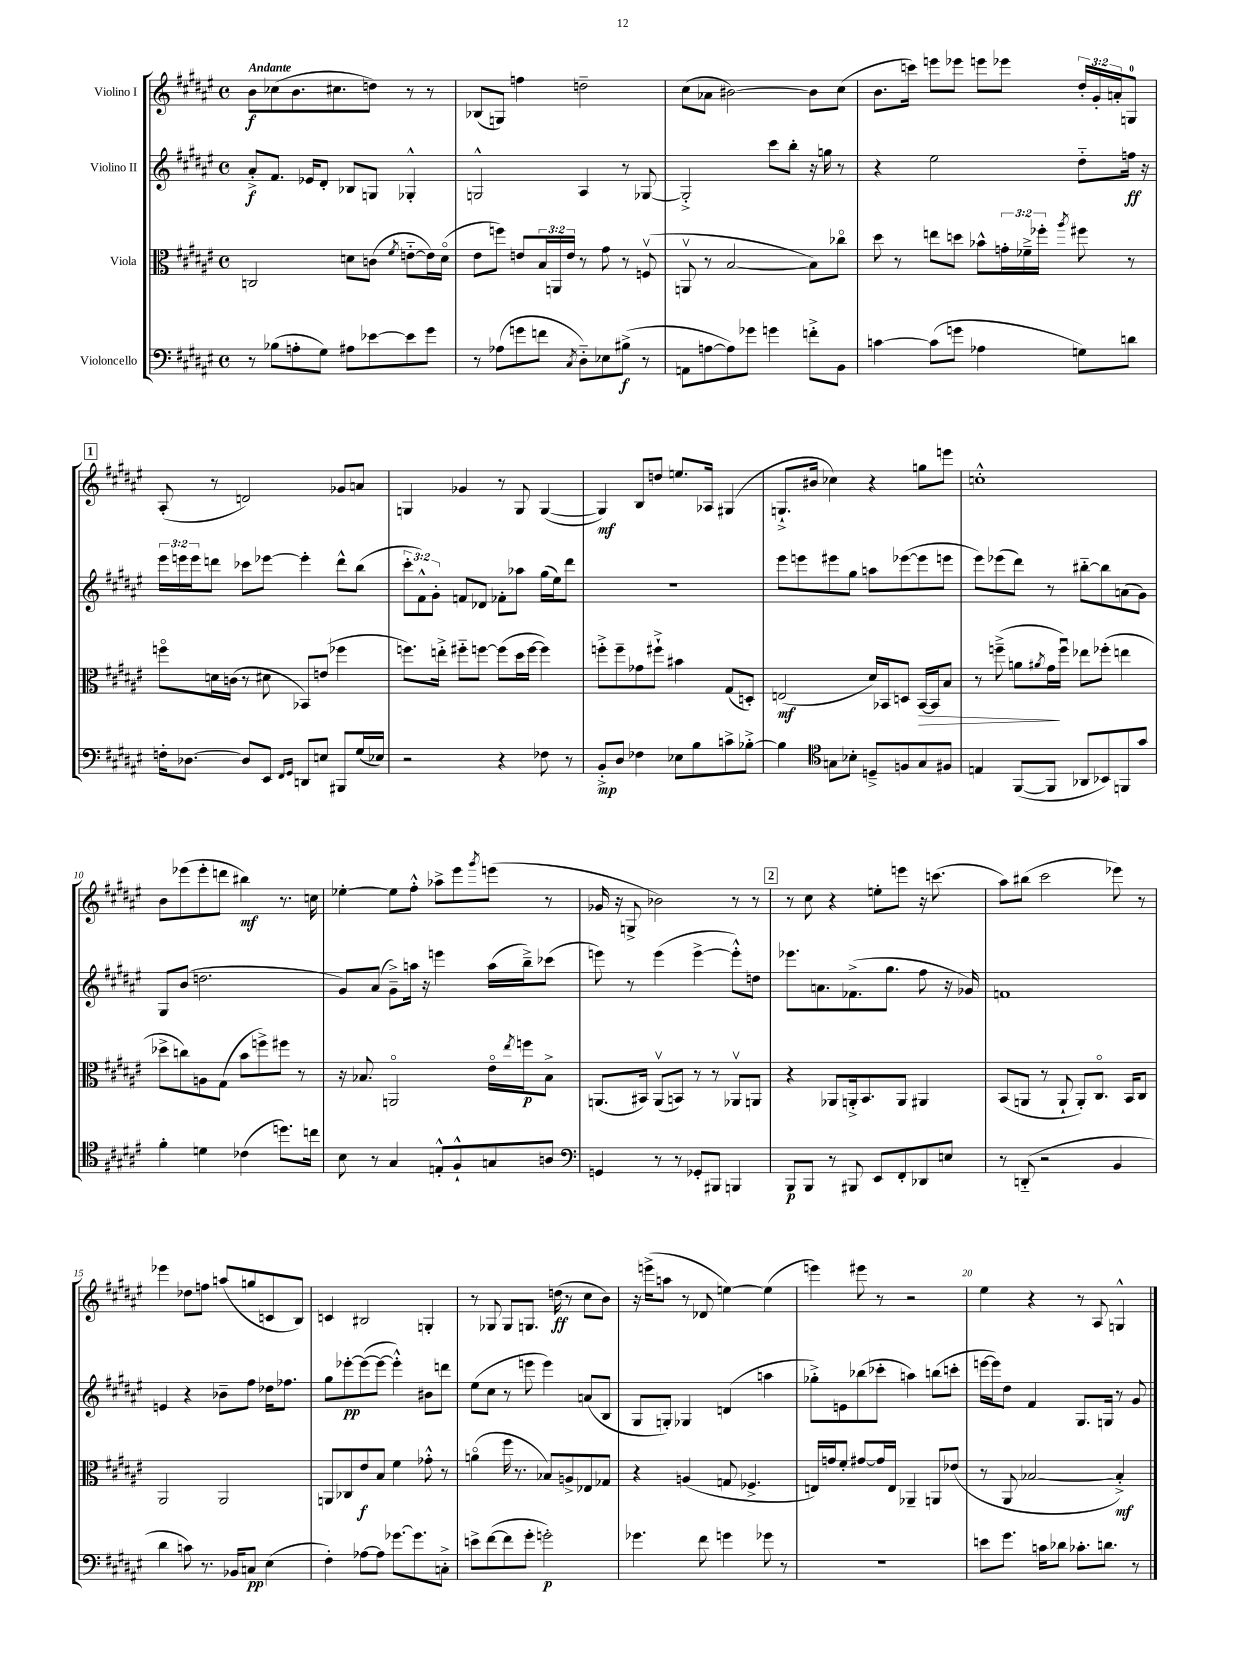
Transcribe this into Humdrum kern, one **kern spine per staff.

**kern	**kern	**kern	**kern
*staff4	*staff3	*staff2	*staff1
*clefF4	*clefC3	*clefG2	*clefG2
*k[f#c#g#d#a#e#]	*k[f#c#g#d#a#e#]	*k[f#c#g#d#a#e#]	*k[f#c#g#d#a#e#]
*M4/4	*M4/4	*M4/4	*M4/4
*met(c)	*met(c)	*met(c)	*met(c)
8r	2C	8a#'^	8b
(8B-	.	8.f#	(8cc-
8A'	.	.	8.b
.	.	16e-	.
8G#)	.	8d#'	.
.	.	.	8.cc#
8A#	8d	8B-	.
[8e-	(8c	8G	8dd)
.	8qf#	.	.
8e-]	[8e'~	4G-'^^	8r
8g#	16e])	.	8r
.	(16do	.	.
=	=	=	=
8r	8e#	2G^^	(8B-
(8A-	8ff)	.	8G)
8g	8e	.	4ff
8f	24B	.	.
.	24AA	.	.
.	24e	.	.
8qC#	.	.	.
8D#'~)	8r	4A#	2dd~
8E-	8g#	.	.
(8B#^	8r	8r	.
8r	(8Fv	[8G-	.
=	=	=	=
8AA	8AAv	2G-'^]	(8cc#
[8A	8r	.	8a-
8A])	[2B	.	[2b#)
8g-	.	.	.
4g	.	8ccc#	.
.	.	8bb'	.
8f'^	8B])	16r	8b#]
.	.	16gg	.
8BB	8cc-o	8r	(8cc#
=	=	=	=
[4c	8dd#	4r	8.b
.	8r	.	.
.	.	.	16ccc)
(8c]	8ee	2ee#	8eee
8g	8dd	.	8eee-
4A-	8b-^^	.	8eee
.	24g'	.	8eee-
.	24f-~^	.	.
.	24ff-'	.	.
.	8qaa#	.	.
8G)	8ff#	8dd#'~	24dd#'
.	.	.	24g#'
.	.	.	24a'
8d	8r	16ff	8G
.	.	16r	.
=	=	=	=
16F'	8ffo	24eee#	(8A#'
.	.	24eee	.
[8.D-	.	.	.
.	.	24eee	.
.	16d	8ddd	8r
.	(16c	.	.
8D-]	8r	8ccc-	2d)
8EE#	8d#	[8eee-	.
16qqFF#	.	.	.
16qqGG#	.	.	.
8DD	8BB-)	4eee-']	.
8E	(8e	.	.
8BBB#	4ff-	8ddd^^	8g-
(16G#	.	(8bb	8a
16E-)	.	.	.
=	=	=	=
2r	8.ff)	12ccc#'	4G
.	.	12f#^^)	.
.	.	12g#'	.
.	16ee'^	.	.
.	8ff#'~	8f	4g-
.	[8ff	8d-	.
4r	(8ff]	8f-'	8r
.	16dd#	8aa-	8G
.	[16ff	.	.
8F-	4ff])	(16gg#	([4G
.	.	16ee#)	.
8r	.	8ddd#	.
=	=	=	=
8BB'^	8ff'^	1r	4G])
8D#	8ff~	.	.
4F-	8g-	.	8B
.	8ff#`^	.	8dd
8E-	4b#	.	8.ee
8B	.	.	.
.	.	.	16A-
8c^	(8G#	.	(4G#
[8B-'^	8D')	.	.
=	=	=	=
4B-]	(2E	8eee#	8.G`^
.	.	8eee	.
.	.	.	16b#
*clefC4	*	*	*
8G	.	8eee#	4cc-)
8B-'	.	8gg#	.
8D~^	16d#)	8aa	4r
.	16BB-	.	.
8F	8D	([8eee-	.
8G	[16BB-	8eee-]	8gg
.	16BB-]	.	.
8F#	8B	8eee	8eee
=	=	=	=
4E	8r	8eee#)	1cc'^^
.	(8ff~^	(8eee-	.
([8FF#	8a	8ddd#)	.
.	8qa#	.	.
8FF#]	16g#	8r	.
.	16ffu)	.	.
8AA-	8ee-	[8bb#'~	.
8BB-)	(8ff-'	8bb#]	.
8FF	4ee	(8a	.
8g#	.	8g#)	.
=	=	=	=
4f#'	8dd-^	8G#	8b
.	8cc)	(8b	(8eee-
4d	8A	2.dd	8eee-'
.	(8G#	.	8ddd
(4c-	8b	.	4bb#)
.	8ff^)	.	.
8.dd)	8ff#	.	8.r
.	8r	.	.
16cc	.	.	16cc
=	=	=	=
8B	16r	8g#)	[4ee-'
.	8.B-	.	.
8r	.	(8a#	.
4G#	2AAo	8g#~^)	8ee-]
.	.	16aa	8ff#'^^
.	.	16r	.
8E'^^	.	4eee	8aa-^
8F#`^^	.	.	8eee#
.	.	.	8qggg#
8G	16e#o	(16aa	(8eee
.	8qee#	.	.
.	16ff	16bb~^)	.
8A	8B-^	(8ccc-	8r
=	=	=	=
*clefF4	*	*	*
4GG	(8.AA	8eee)	16g-
.	.	.	16r
.	.	8r	8G^
.	16BB#)	.	.
8r	(8AAv	(4eee	2b-)
8r	8BB)	.	.
8GG-'	8r	[4eee^	.
8BBB#	8r	.	.
4BBB	8AA-v	8eee'^^])	8r
.	8AA	8dd	8r
=	=	=	=
8BBB	4r	8.eee-	8r
8BBB	.	.	8cc#
.	.	8.a	.
8r	8AA-	.	4r
8BBB#	16AA'^	(8.f-^	.
.	8.BB	.	.
8EE#	.	.	8ee'
.	.	8.gg#	.
8FF#'	8AA	.	8eee
8DD-	4AA#	8ff#	16r
.	.	.	(8.ccc
8E	.	16r	.
.	.	16g-)	.
=	=	=	=
8r	(8BB	1f	8aa#)
(8DD'~	8AA	.	(8bb#
2r	8r	.	2ccc#
.	8AA`	.	.
.	8AA')	.	.
.	8.C#o	.	.
4BB	.	.	8eee-)
.	16BB	.	.
.	8C#	.	8r
=	=	=	=
4d#	2AA#	4e	4eee-
8c)	.	4r	8dd-
8.r	.	.	8ff
.	2AA#	8b-~	(8aa
16BB-	.	.	.
8C	.	8ff#	8gg
(4E#	.	16dd-	8c
.	.	8.ff-	.
.	.	.	8B)
=	=	=	=
4F#')	8AA	8gg#	4c
.	8C-	[8eee-'	.
[8A-	8e#	(8eee-_	2B#
8A-]	8B	8eee-_	.
[8.g-	4f#	4eee-'^^])	.
8.g-]	.	.	.
.	8g-'^^	8b#	4G'
8C'^	8r	8ddd	.
=	=	=	=
8e^	(4ao	(8ee#	8r
([8f#	.	8cc#	8G-
8f#]	16ff#	8r	8G-
.	8.r	.	.
8g#'	.	8eee	8.G
2g')	8B-)	4eee)	.
.	.	.	(16dd
.	8A^	.	8r
.	8E-	(8a	8cc#
.	8G-	8B	8b)
=	=	=	=
4.g-	4r	8G#	16r
.	.	.	(16eee^
.	.	8G')	8aa
.	(4A	4G-	8r
8f#	.	.	8d-
4g	8G	(4d	[4ee)
.	4.F-^	.	.
8g-	.	4aa	(4ee]
8r	.	.	.
=	=	=	=
1r	16E)	8gg-'^)	4eee)
.	16g	.	.
.	8f#'	8e	.
.	[8g#	(8bb-	8eee#
.	16g#]	8ccc-'	8r
.	16E	.	.
.	4AA-~	4aa)	2r
.	8AA	(8bb	.
.	(8e-	8ccc'	.
=	=	=	=
8e	8r	[16eee	4ee#
.	.	16eee])	.
8.g#	8AA#	8dd#	.
.	[2B-	4f#	4r
16c	.	.	.
8d-	.	.	.
8.c-'	.	8.G#	8r
.	.	.	8A#
8.d	.	16G	.
.	4B-'^])	8r	4G^^
8r	.	8g#	.
==	==	==	==
*-	*-	*-	*-
